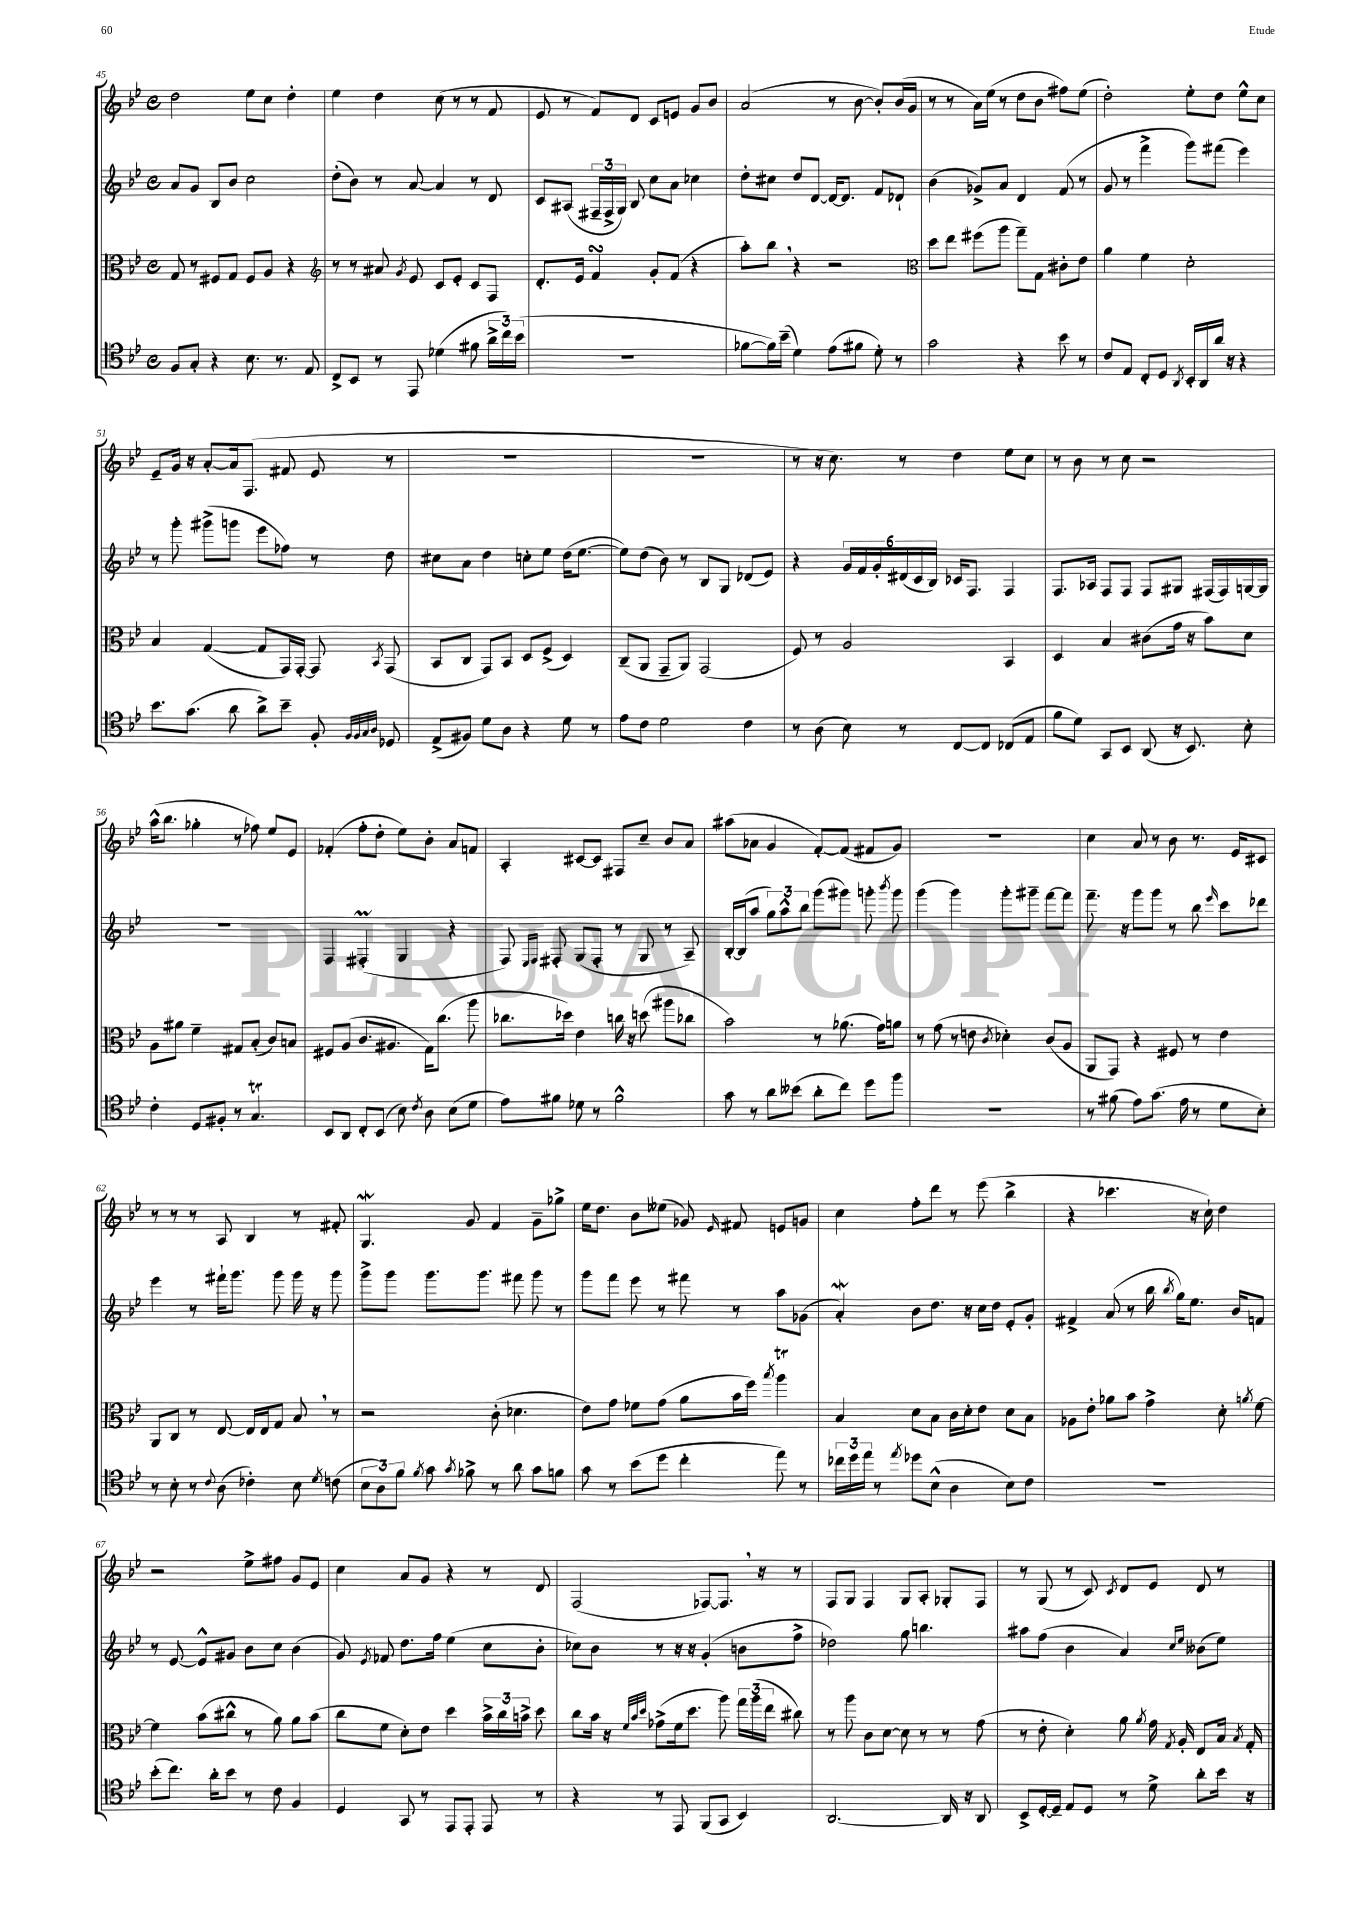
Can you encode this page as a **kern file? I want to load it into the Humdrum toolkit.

**kern	**kern	**kern	**kern
*staff4	*staff3	*staff2	*staff1
*clefC4	*clefC3	*clefG2	*clefG2
*k[b-e-]	*k[b-e-]	*k[b-e-]	*k[b-e-]
*M4/4	*M4/4	*M4/4	*M4/4
*met(c)	*met(c)	*met(c)	*met(c)
8F	8G	8a	2dd
8G'	8r	8g	.
4r	8F#	8B-	.
.	8G	8b-	.
8.B-	8F#	2cc	8ee-
.	8A	.	8cc
8.r	.	.	.
.	4r	.	4dd'
8E-	.	.	.
=	=	=	=
*	*clefG2	*	*
8C^	8r	(8dd'	4ee-
8BB-	8r	8b-)	.
8r	8a#	8r	4dd
.	8qg	.	.
8EE-	8e-	[8a	.
(4d-	8c	4a]	(8cc
.	8e-'	.	8r
8f#	8c	8r	8r
24a^	8F	8d	8f
24cc)	.	.	.
(24b-	.	.	.
=	=	=	=
1r	8.d'	8c	8e-
.	.	(8A#	8r
.	16e-	.	.
.	4f	24F#~	8f)
.	.	24F#^	.
.	.	24G)	.
.	.	8B-	8d
.	8g'	8cc	8c
.	(8f	8a	8e
.	4r	4cc-	8g
.	.	.	8b-
=	=	=	=
[8f-	8aa')	8dd'	(2a
16f-])	8bb-	8cc#	.
(16b-~	.	.	.
4d)	4r	8dd	.
.	.	[8d	.
(8e-	2r	16d_	8r
.	.	8.d]	.
8f#	.	.	[8b-
8d')	.	8f	8b-'])
8r	.	8d-`	(16b-
.	.	.	16g
=	=	=	=
*	*clefC3	*	*
2g	8dd	(4b-	8r
.	8ee-	.	8r
.	(8ff#	8g-^)	16a)
.	.	.	(16ee-
.	8aa	8a	8r
4r	8gg~)	4d	8dd
.	8G	.	8b-
8b-	8c#'	(8f	8ff#)
8r	8e-	8r	(8ee-
=	=	=	=
8c	4a	8g	2dd')
8E-	.	8r	.
8C'	4f	4fff^	.
8D	.	.	.
8qAA	.	.	.
16BB-'	2d'	8ggg)	8ee-'
16AA	.	.	.
16a	.	(8fff#	8dd
16r	.	.	.
4r	.	4eee-)	8ee-^^
.	.	.	8cc
=	=	=	=
8.b-	4B-	8r	8e-~
.	.	8ggg'	16g
(8.g	.	.	16r
.	([4G	(8ggg#^	[8a'
8a	.	8ggg	16a]
.	.	.	(8.F
8a^)	8G]	8eee-	.
8b-~	16GG)	8ff-)	8f#
.	[16GG'	.	.
8F'	8GG]	8r	8e-
32qqF	.	.	.
32qqF	.	.	.
32qqG	.	.	.
32qqA	8qBB-	.	.
8D-	(8GG	8dd	8r
=	=	=	=
(8E-^	8BB-	8cc#	1r
8F#)	8C	8a	.
8d	8GG)	4dd	.
8A	8BB-	.	.
4r	8D	8cc'	.
.	(8F^	8ee-	.
8d	4D)	(16dd	.
.	.	[8.ee-	.
8r	.	.	.
=	=	=	=
8e-	(8C~	8ee-])	1r
8c	8AA	(8dd	.
2d	8GG~	8b-)	.
.	8AA)	8r	.
.	(2GG	8B-	.
.	.	8G	.
4c	.	(8d-	.
.	.	8e-)	.
=	=	=	=
8r	8F)	4r	8r
(8A	8r	.	16r
.	.	.	8.cc)
8B-)	2A	24g	.
.	.	24f	.
.	.	24g'	.
8r	.	(24d#	8r
.	.	24c	.
.	.	24B-)	.
[8C	.	16c-	4dd
.	.	8.F	.
8C]	.	.	.
(8C-	4BB-	4F	8ee-
8E-	.	.	8cc
=	=	=	=
8f	4D	8.F	8r
8d)	.	.	8b-
.	.	16A-	.
8GG	4B-	8F	8r
8BB-	.	8F	8cc
(8AA	(8c#	8F	2r
16r	16g	8G#	.
8.BB-)	16r	.	.
.	8b-)	(16F#	.
.	.	16F#)	.
8B-'	8d	[16G	.
.	.	16G]	.
=	=	=	=
4c'	8A	1r	(16aa^^
.	.	.	8.bb-
.	8a#	.	.
8D	4f~	.	4gg-'
8F#'	.	.	.
8r	8G#	.	8r
4.G	(8B-'	.	8ff-)
.	8c)	.	8ee-
.	8B	.	8e-
=	=	=	=
8BB-	8F#	4F	(4f-'
8AA	(8A	.	.
8C'	8.c	(4F#'	8ff'
(8BB-	.	.	8dd'
.	8.A#	.	.
8B-)	.	4G	8ee-)
8qc	.	.	.
8A	16G)	.	8b-'
.	(8.cc	.	.
(8B-	.	4r	8a
8d	8aa	.	8f
=	=	=	=
8e-)	8.cc-	8F)	4A'
.	.	16qqE-	.
.	.	16qqF	.
8f#	.	8F#'	.
.	16dd-)	.	.
8d-	4e-	(8G	[8c#
8r	.	8F#'	8c#]
2f#^^	16cc	8r	8F#
.	16r	.	.
.	(8dd	8G	8cc~
.	8aa#	8r	8b-
.	8cc-	8A~)	8a
=	=	=	=
8g	2b-)	[16B-'	(8aa#
.	.	(16B-]	.
8r	.	8aa	8a-
8a	.	12gg)	4g
.	.	12aa^^	.
(8b--	.	.	.
.	.	12bb-	.
8a'	8r	(8ggg	[8f')
8cc)	(8.a-	8ggg#)	(8f]
8dd	.	8ggg'	8f#
.	16g)	.	.
.	.	8qbbb-	.
8ff	8a	8ggg	8g)
=	=	=	=
1r	8r	(4ggg	1r
.	(8g	.	.
.	8r	4ggg)	.
.	8e	.	.
.	8qc	.	.
.	4d-')	8ggg'	.
.	.	8ggg#~	.
.	(8c	[8fff	.
.	8A	8fff]	.
=	=	=	=
8r	8AA	8.fff~	4cc
(8f#	8GG)	.	.
.	.	16r	.
8e-)	4r	8ggg	8a
(8.g	.	8ggg	8r
.	8F#	8r	8b-
16e-	.	.	.
8r	8r	8bb-	8.r
.	.	16qqeee-	.
8d	4e-	8ccc	.
.	.	.	16e-
8B-')	.	8ddd-	8c#
=	=	=	=
8r	8AA	4eee-	8r
8B-'	8C	.	8r
8r	8r	8r	8r
8qqc	.	.	.
(8A	[8E-	16fff#`	8A
.	.	8.ggg	.
4c-')	16E-]	.	4B-
.	16E-	.	.
.	8G	8ggg	.
8B-	8B-	16ggg	8r
.	.	16r	.
8qd	.	.	.
(8c	8r	8ggg	8f#'
=	=	=	=
12B-	2r	8ggg^	4.G
12A)	.	.	.
.	.	8ggg	.
12f	.	.	.
8qf	.	.	.
8g	.	8.ggg	.
8qg	.	.	.
8f-^	.	.	8g
.	.	8.ggg	.
8r	(8c'	.	4f
8a	4.d-	8fff#	.
8g	.	8ggg	8g~
8f	.	8r	8gg-^
=	=	=	=
8g	8e-)	8ggg	16ee-
.	.	.	8.dd
8r	8g	8fff	.
(8b-	8f-	8eee-	8b-
8dd	(8g	8r	(8ee--
4cc'	8a	8fff#	8g-)
.	.	.	16qqe-
.	16b-	8r	8f#
.	16ff)	.	.
.	8qbb-	.	.
8ee-)	4aa	8aa	8e
8r	.	(8g-	8g
=	=	=	=
24cc-	4B-	4a')	4cc
24dd	.	.	.
24ee-	.	.	.
8r	.	.	.
8qee-	.	.	.
8dd-	8d	8b-	8ff'
(8B-^^	8B-	8.dd	8ddd
4A	16c	.	8r
.	16d'	16r	.
.	8e-	16cc	(8eee-
.	.	16dd	.
8B-)	8d	8e-'	4bb-^
8c	8B-	8g'	.
=	=	=	=
1r	8A-	4f#^	4r
.	8e-'	.	.
.	8a-	(8a	4.ccc-
.	8b-	8r	.
.	4g^	16bb-	.
.	.	8qbb-	.
.	.	16gg)	.
.	.	8.ee-	16r
.	.	.	16cc`)
.	8d'	.	4dd
.	.	16b-	.
.	8qa	.	.
.	[8f	8f	.
=	=	=	=
(8b-'	4f]	8r	2r
8.cc)	.	[8e-	.
.	(8b-	8e-^^]	.
16a'	.	.	.
8b-	8cc#^^	8g#	.
8r	8r	8b-	8ee-^
8c	8a)	8cc	8ff#
4F	8a	(4b-	8g
.	(8b-	.	8e-
=	=	=	=
4D	8cc	8g)	4cc
.	.	8qe-	.
.	8f	8f-	.
8GG	8d')	8.dd	8a
8r	8e-	.	8g
.	.	16ff	.
8EE-	4dd	(4ee-	4r
8EE-'	.	.	.
8EE-	24b-^	8cc	8r
.	24cc	.	.
.	24b^	.	.
8r	8dd	8b-'	8d
=	=	=	=
4r	8cc	8cc-)	(2F
.	16b-	8b-	.
.	16r	.	.
.	32qqf	.	.
.	32qqb-	.	.
.	32qqdd	.	.
8r	(8g-^	8r	.
8EE-	16f	16r	.
.	8.dd	16r	.
(8FF	.	(4g'	[8F-)
8GG	8aa)	.	8.F-]
4BB-)	24gg	8b	.
.	(24aa	.	.
.	.	.	16r
.	24ee-	.	.
.	8cc#)	8ff^	8r
=	=	=	=
[2.AA	8r	2dd-)	8F
.	8aa	.	8G
.	8c	.	4F
.	[8d	.	.
.	8d]	8gg	8G
.	8r	4.bb	8A'
16AA]	8r	.	8G-'
16r	.	.	.
8AA	(8g	.	8F
=	=	=	=
8BB-^	8r	8aa#	8r
[16D'	8e-'	(8ff	(8G
16D~]	.	.	.
8E-	4d')	4b-	8r
8D	.	.	8c)
.	.	.	8qc
8r	8a	4a)	8d
.	8qa	.	.
8d^	16g	.	8e-
.	8qG	.	.
.	16A'	.	.
.	.	16qqcc	.
.	.	16qqee-	.
8a'	8E-	(8b--	8d
16b-	16B-	8ee-)	8r
.	8qB-	.	.
16r	16G'	.	.
==	==	==	==
*-	*-	*-	*-
